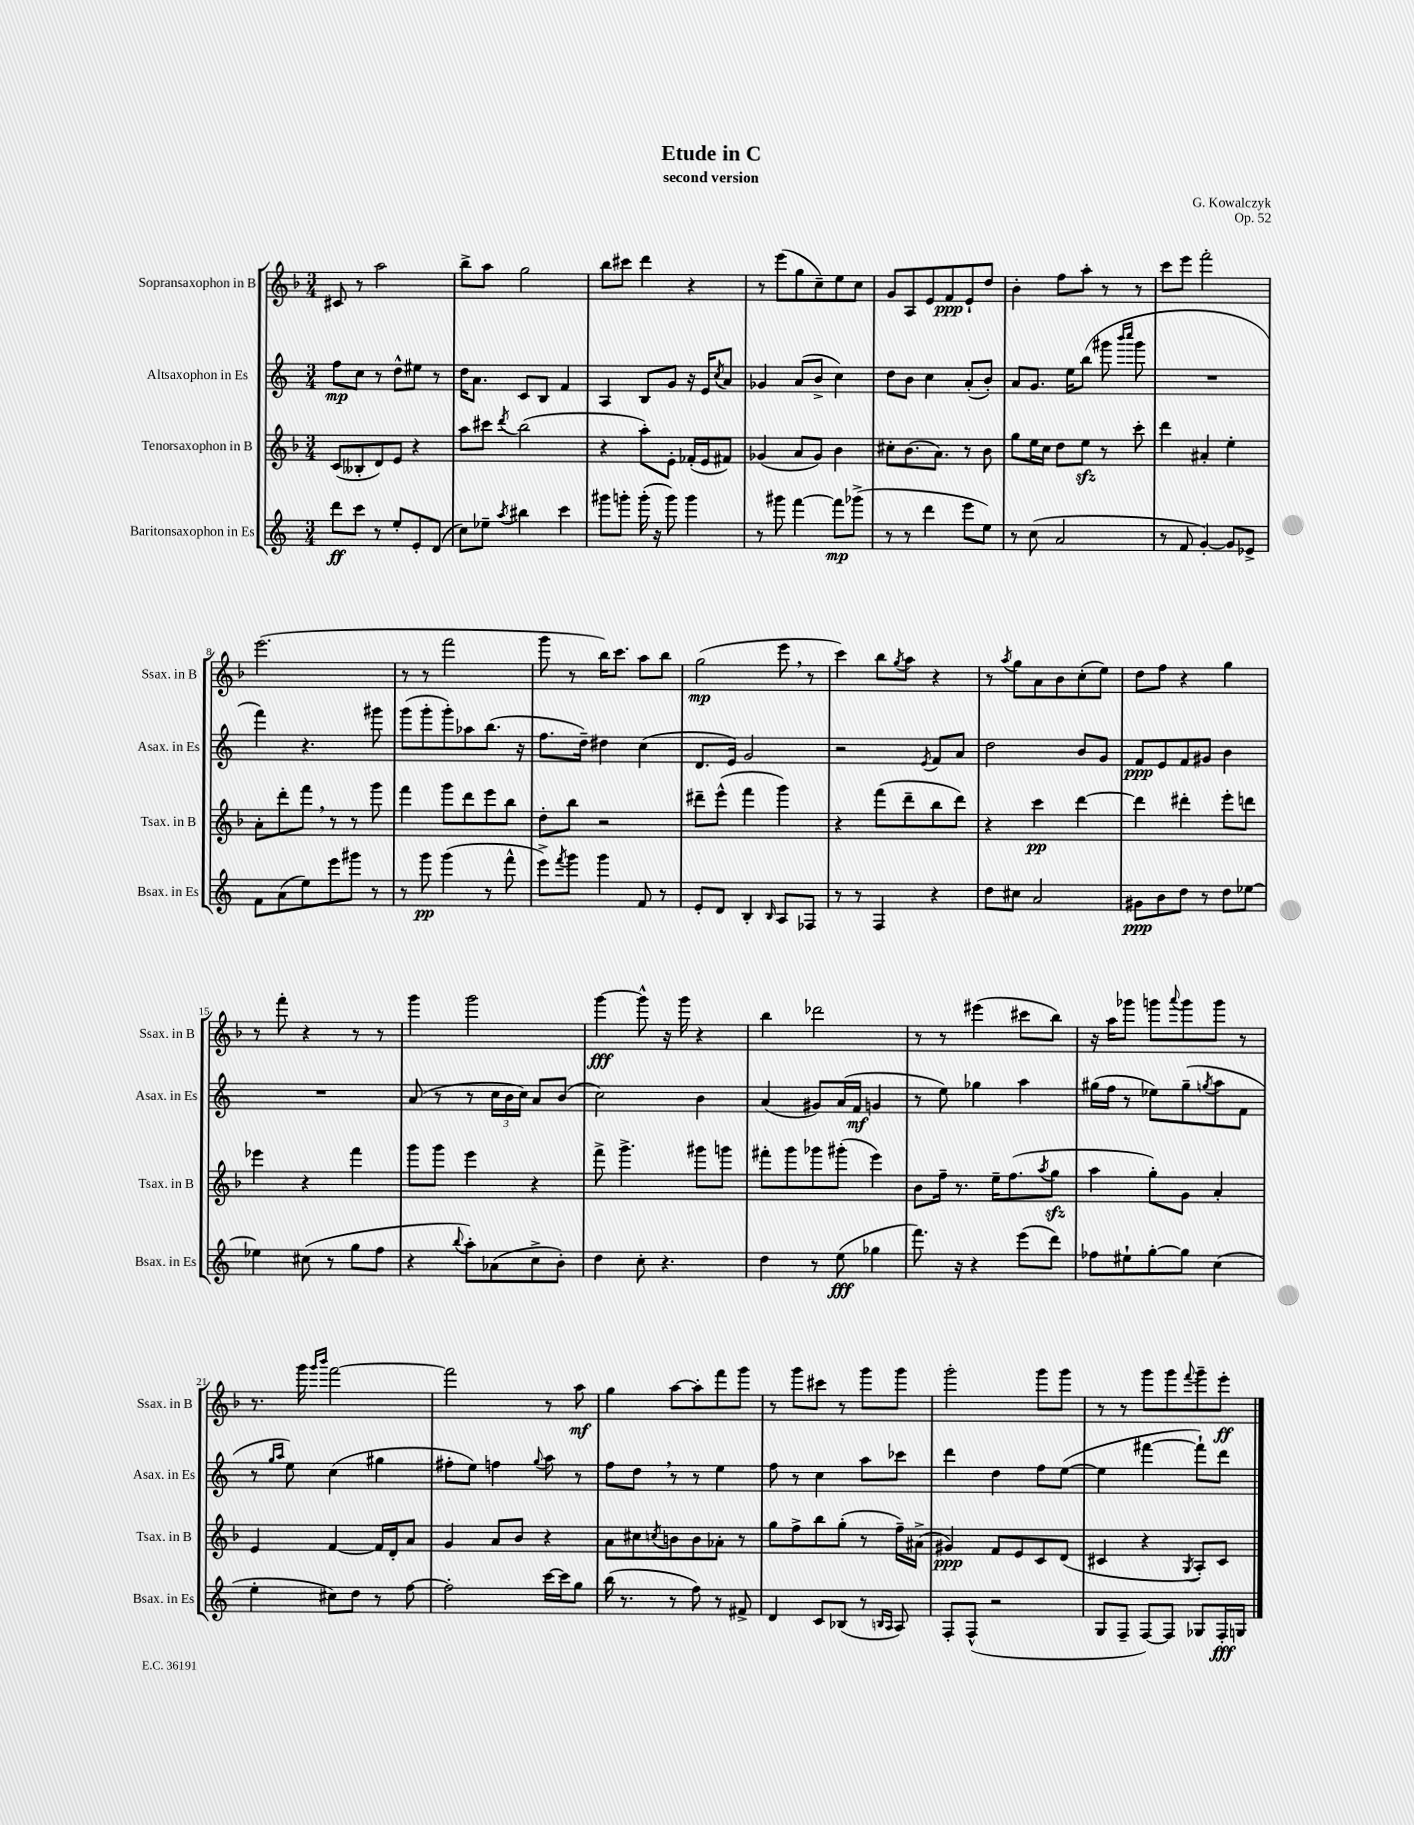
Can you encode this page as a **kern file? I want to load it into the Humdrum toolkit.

**kern	**kern	**kern	**kern
*staff4	*staff3	*staff2	*staff1
*clefG2	*clefG2	*clefG2	*clefG2
*k[]	*k[b-]	*k[]	*k[b-]
*M3/4	*M3/4	*M3/4	*M3/4
8ddd	(8c	8ff	8c#
8ccc	8B--'	8cc	8r
8r	8d)	8r	2aa
8ee'	8e	8dd^^	.
8e'	4r	8ee#	.
(8d	.	8r	.
=	=	=	=
8cc)	8aa	16dd	8bb-^
.	.	8.a	.
8ee-~	8ccc#	.	8aa
8qaa	8qddd	.	.
4bb#	(2bb-	8c	2gg
.	.	8B	.
4ccc	.	4f	.
=	=	=	=
8ggg#	4r	4A	8bb-
8ggg'	.	.	8ccc#
(16ggg'	8aa')	8B	4ddd
16r	.	.	.
8ggg)	8e'	8g	.
4ggg	(16f-'	16r	4r
.	16e	16e	.
.	.	8qcc	.
.	8f#)	8a	.
=	=	=	=
8r	(4g-	4g-	8r
8ggg#	.	.	(8eee
[4fff	8a	(8a	8gg
.	8g-)	8b^	8cc~)
8fff]	4b-	4cc)	8ee
(8ggg-^	.	.	8cc
=	=	=	=
8r	8cc#'	8dd	8g
8r	(8.b-	8b	8A
4ddd	.	4cc	8e
.	8.a)	.	.
.	.	.	8f
8eee	8r	(8a'	8e`
8ee)	8b-	8b')	8dd
=	=	=	=
8r	8gg	8a	4b-'
(8cc	16ee	8.g	.
.	16cc	.	.
2a	8dd	.	8ff
.	.	16ee	.
.	8ee	(8bb	8aa'
.	8r	8ggg#	8r
.	.	16qqbbb	.
.	.	16qqcccc	.
.	8ccc'	8ggg#	8r
=	=	=	=
8r	4ddd	2.r	8ccc
8f	.	.	8eee
[4g')	4a#'	.	2fff'
8g]	4ee'	.	.
8e-^	.	.	.
=	=	=	=
8f	8a'	4fff)	(2.eee
(8a	8ddd'	.	.
8ee)	8fff	4.r	.
8eee	8r	.	.
8ggg#	8r	.	.
8r	8ggg	8ggg#	.
=	=	=	=
8r	4fff	(8ggg	8r
8ggg	.	8ggg'	8r
(4ggg	8ggg	8ggg')	2fff
.	8ddd	8aa-	.
8r	8eee	(8.bb	.
8fff^^	8bb-	.	.
.	.	16r	.
=	=	=	=
8eee^)	8dd'	8.ff	8ggg
8qfff	.	.	.
8ggg	8bb-	.	8r
.	.	16dd~)	.
4ggg	2r	4dd#	16bb-)
.	.	.	8.ccc
8f	.	(4cc	8aa
8r	.	.	8bb-
=	=	=	=
8e'	8ddd#~	8.d	(2gg
8d	(8eee^^	.	.
.	.	16e)	.
4B'	4fff	2g	.
16qqB	.	.	.
8A	4ggg)	.	8eee
8F-	.	.	8r
=	=	=	=
8r	4r	2r	4ccc)
8r	.	.	.
4F	(8fff	.	8bb-
.	.	.	8qgg
.	8ddd~	.	8aa
.	.	8qe	.
4r	8bb-	8f	4r
.	8ddd)	8a	.
=	=	=	=
8dd	4r	2dd	8r
.	.	.	8qaa
8cc#	.	.	8gg
2a	4ccc	.	8a
.	.	.	8b-
.	[4ddd	8b	(8cc'
.	.	8g	8ee)
=	=	=	=
8g#	4ddd]	8f	8dd
8b	.	8e	8ff
8dd	4ddd#'	8f	4r
8r	.	8g#	.
8dd	8eee'	4b	4gg
[8ee-	8ddd	.	.
=	=	=	=
4ee-]	4eee-	2.r	8r
.	.	.	8fff'
(8cc#	4r	.	4r
8r	.	.	.
8gg	4fff	.	8r
8ff	.	.	8r
=	=	=	=
4r	8ggg	(8a	4ggg
.	8ggg	8r	.
8qqbb	.	.	.
8aa')	4eee	8r	2ggg
(8a-	.	24cc	.
.	.	24b	.
.	.	24cc)	.
8cc^	4r	8a	.
8b')	.	(8b	.
=	=	=	=
4dd	8fff^	2cc)	[4ggg
.	4.ggg^	.	.
8cc'	.	.	8ggg^^]
4.r	.	.	16r
.	.	.	16ggg
.	8ggg#	4b	4r
.	8ggg	.	.
=	=	=	=
4dd	8fff#'	(4a	4bb-
.	8ggg	.	.
8r	8ggg-	8g#)	2ddd-
(8ee	(8ggg#'	(16a	.
.	.	16f	.
4gg-	4eee)	4g	.
=	=	=	=
8.fff)	8b-	8r	8r
.	16ff~	8ee)	8r
16r	8.r	.	.
4r	.	4gg-	(4eee#
.	16ee~	.	.
.	(8.ff	.	.
(8eee	.	4aa	8ccc#
.	8qaa	.	.
8ddd)	8gg	.	8bb-)
=	=	=	=
8ff-	4aa	(16gg#	16r
.	.	16ff	16aa
8ee#`	.	8r	8ggg-
[8gg'	8gg')	8ee-)	8ggg
.	.	.	8qqaaa
8gg]	8g	(8gg#~	8ggg
.	.	8qgg	.
(4cc	4a'	8aa	8ggg
.	.	8f	8r
=	=	=	=
4ee'	4e	8r	8.r
.	.	16qqgg	.
.	.	16qqaa	.
.	.	8ee)	.
.	.	.	16ggg
.	.	.	16qqggg
.	.	.	16qqbbb-
8cc#)	[4f	(4cc	[2fff
8dd	.	.	.
8r	16f]	4gg#	.
.	16d'	.	.
[8ff	8a	.	.
=	=	=	=
2ff']	4g	8ff#'	2fff]
.	.	8ee)	.
.	8a	4ff	.
.	8b-	.	.
.	.	8qqgg	.
[16ccc	4r	8aa	8r
16ccc]	.	.	.
8gg	.	8r	8aa
=	=	=	=
(16bb	8a	8ff	4gg
8.r	.	.	.
.	8cc#	8dd	.
.	8qcc	.	.
8r	8b	8r	[8aa
8ff)	8b	8r	8aa']
8r	8a-'	4ee	8fff
8f#^	8r	.	8ggg
=	=	=	=
4d	8gg	8ff	8r
.	8ff^	8r	8ggg
8c	8bb-	4cc	8ccc#
(8B-	(8gg'	.	8r
8r	8r	8aa	8ggg
16qqB	.	.	.
16qqA	.	.	.
8A)	16ff~)	8ccc-	8ggg
.	(16a#^	.	.
=	=	=	=
8F'	4g#)	4ddd	2ggg'
(8F^^	.	.	.
2r	8f	4dd	.
.	8e	.	.
.	8c	8ff	8ggg
.	(8d	([8ee	8ggg
=	=	=	=
8G	4c#	4ee]	8r
8F~	.	.	8r
[8F)	4r	[4fff#	8ggg
8F]	.	.	8ggg
.	8qG	.	8qqfff
8G-	8A')	8fff#`])	8ggg~
16F'	8c#	8ddd	8eee'
16G	.	.	.
==	==	==	==
*-	*-	*-	*-
